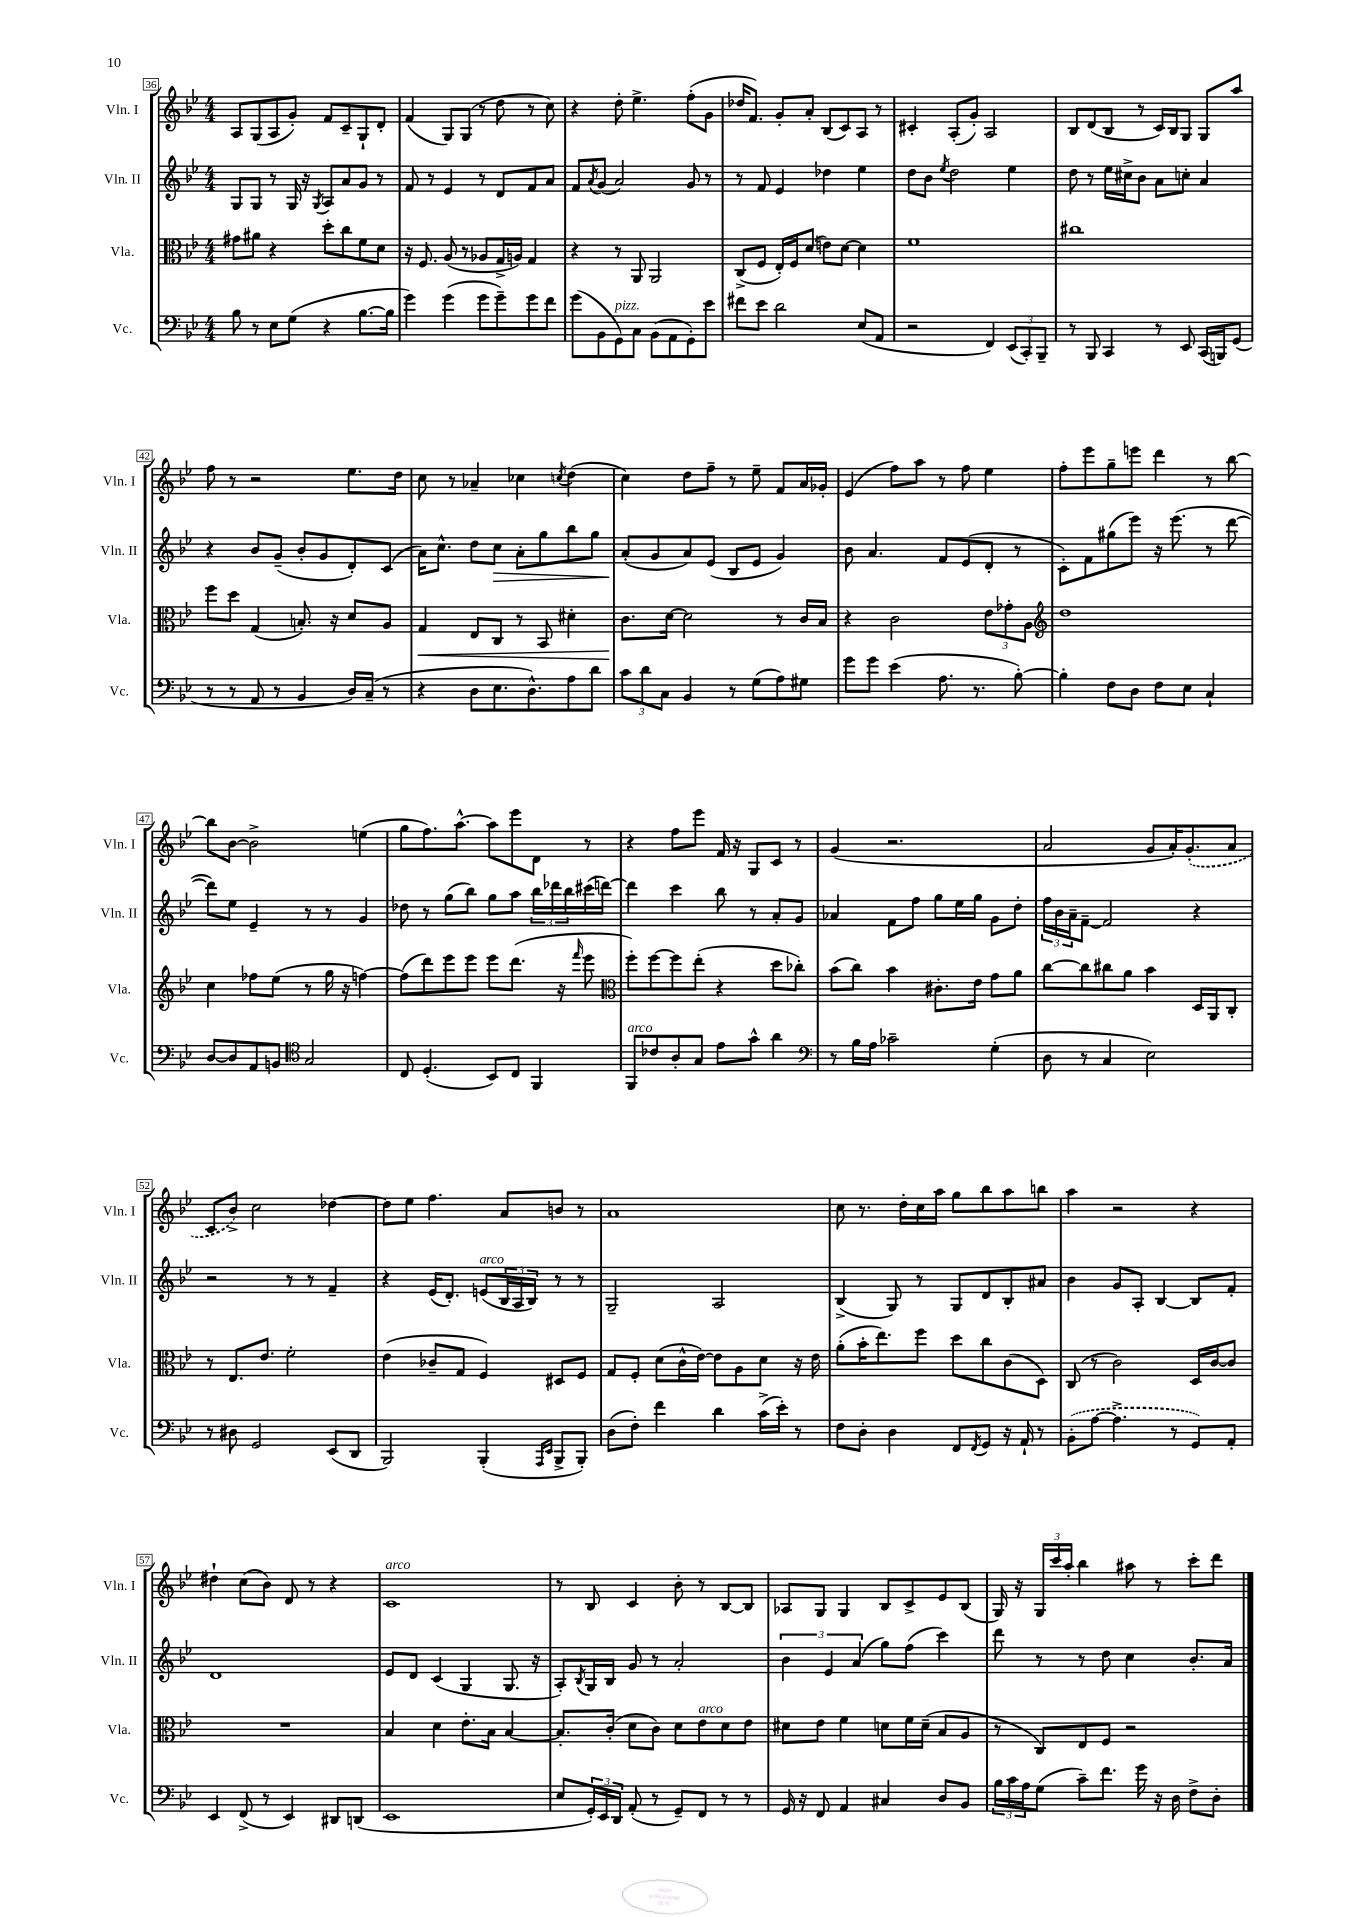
<<
\new StaffGroup <<
\new Staff = "s0" \with { instrumentName = "Vln. I" shortInstrumentName = "Vln. I" } {
    \clef treble \key bes \major \numericTimeSignature \time 4/4
    a8 g8( a8 g'8-.) f'8 c'8-- g8-! d'8-. |
    f'4( g8) g8( r8 d''8 r8 c''8) |
    r4 d''8-. ees''4.-> f''8-.( g'8 |
    des''16 f'8.) g'8-. a'8-. bes8( c'8) a8 r8 |
    cis'4-. a8-.( g'8-.) a2 |
    bes8 d'8( bes8 r8 c'16) bes16 g8 g8 a''8 |
    f''8 r8 r2 ees''8. d''16 |
    c''8 r8 aes'4-- ces''4 \acciaccatura { c''8 } d''4( |
    c''4) d''8 f''8-- r8 ees''8-- f'8 a'16 ges'16-. |
    ees'4( f''8) a''8 r8 f''8 ees''4 |
    f''8-. ees'''8 g''8-- e'''8 d'''4 r8 bes''8~ |
    bes''8 bes'8~ bes'2-> e''4( |
    g''8 f''8.) a''8.~-^ a''8 ees'''8 d'8 r8 |
    r4 f''8 ees'''8 f'16 r16 g8 c'8 r8 |
    g'4( r2. |
    a'2 g'8 a'16-.) \once \slurDashed g'8.-.( a'8 |
    c'8 bes'8->) c''2 des''4~ |
    des''8 ees''8 f''4. a'8 b'8 r8 |
    a'1 |
    c''8 r8. d''16-. c''16 a''16 g''8 bes''8 a''8 b''8 |
    a''4 r2 r4 |
    dis''4-! c''8( bes'8) d'8 r8 r4 |
    c'1^\markup { \italic "arco" } |
    r8 bes8 c'4 bes'8-. r8 bes8~ bes8 |
    aes8 g8 g4 bes8 c'8-> ees'8 bes8( |
    g16) r16 \tuplet 3/2 { g16 c'''16 a''16-. } bes''4 ais''8 r8 c'''8-. d'''8 \bar "|." |
}
\new Staff = "s1" \with { instrumentName = "Vln. II" shortInstrumentName = "Vln. II" } {
    \clef treble \key bes \major \numericTimeSignature \time 4/4
    g8 g8 r8 g16 r16 \acciaccatura { g8 } a8 a'8 g'8 r8 |
    f'8 r8 ees'4 r8 d'8 f'8 a'8 |
    f'8 \acciaccatura { a'8 } g'8( a'2) g'8 r8 |
    r8 f'8 ees'4 des''4 ees''4 |
    d''8 bes'8 \acciaccatura { ees''8 } d''2 ees''4 |
    d''8 r8 ees''16 cis''16-> bes'8 a'8 c''8-. a'4 |
    r4 bes'8 g'8--( bes'8-. g'8 d'8-.) c'8( |
    a'16) c''8.-^ d''8 c''8\> a'8-. g''8 bes''8 g''8 |
    a'8-.\!( g'8 a'8) ees'8( bes8 ees'8 g'4) |
    bes'8 a'4. f'8 ees'8( d'8-. r8 |
    c'8-.) f'8 gis''8( ees'''8) r16 ees'''8.( r8 d'''8~ |
    d'''8) ees''8 ees'4-- r8 r8 g'4 |
    des''8 r8 g''8( bes''8) g''8 a''8 \tuplet 3/2 { bes''16 des'''16 bes''16 } cis'''16( d'''16~) |
    d'''4 c'''4 bes''8 r8 a'8-. g'8 |
    aes'4 f'8 f''8 g''8 ees''16 g''16 g'8 d''8-. |
    \tuplet 3/2 { f''16 bes'16 a'16-- } f'8~-- f'2 r4 |
    r2 r8 r8 f'4-- |
    r4 ees'16( d'8.-.) e'8^\markup { \italic "arco" }( \tuplet 3/2 { bes16 a16 bes16) } r8 r8 |
    g2-- a2 |
    bes4->( g8) r8 g8 d'8 bes8-. ais'8 |
    bes'4 g'8 a8-. bes4~ bes8 f'8-. |
    d'1 |
    ees'8 d'8 c'4( g4 g8. r16 |
    a8-.) \acciaccatura { bes8 } g16 bes16 g'8 r8 a'2-. |
    \tuplet 3/2 { bes'4 ees'4 a'4( } g''8) f''8( c'''4) |
    d'''8 r8 r8 d''8 c''4 bes'8.-. a'16 \bar "|." |
}
\new Staff = "s2" \with { instrumentName = "Vla." shortInstrumentName = "Vla." } {
    \clef alto \key bes \major \numericTimeSignature \time 4/4
    gis'8 ais'8 r4 d''8-. c''8 f'8 d'8 |
    r16 f8. a8( r8 aes8 g16-> a16) g4 |
    r4 r8 a,8 a,2 |
    c8->( f8 ees16-.) f16 d'8( e'8) d'8~ d'4 |
    f'1 |
    cis''1 |
    f''8 d''8 g4( b8.-.) r16 d'8 a8 |
    g4\< ees8 c8 r8 bes,8 dis'4-. |
    c'8.\! d'16~ d'2 r8 c'16 bes16 |
    r4 c'2 \tuplet 3/2 { ees'8 ges'8-. a8 } |
    \clef treble d''1 |
    c''4 fes''8 ees''8( r8 g''16 r16 f''4~) |
    f''8( d'''8) ees'''8 ees'''8 ees'''8 d'''8.( r16 \grace { f'''16 } ees'''8 |
    \clef alto f''8-.) f''8~ f''8 ees''8-.( r4 d''8 ces''8-.) |
    bes'8( c''8) bes'4 cis'8.-. ees'16 g'8 a'8 |
    c''8~ c''8 cis''8 a'8 bes'4 d16 a,16 c8-. |
    r8 ees8. ees'8. f'2-. |
    ees'4( ces'8-- g8 f4) dis8 f8 |
    g8 f8-. d'8( c'16-^ ees'16~) ees'8 a8 d'8 r16 ees'16 |
    a'8-.( bes'16-. ees''8.) f''8 d''8 c''8 c'8( d8) |
    c8( r8 c'2) d16 c'16~ c'8 |
    R1 |
    bes4 d'4 ees'8.-. bes16 bes4~ |
    bes8.-. c'16-.( d'8 c'8) d'8 ees'8^\markup { \italic "arco" } d'8 ees'8 |
    dis'8 ees'8 f'4 d'8 f'16 d'16--( bes8 a8 |
    r8 c8) ees8 f8 r2 \bar "|." |
}
\new Staff = "s3" \with { instrumentName = "Vc." shortInstrumentName = "Vc." } {
    \clef bass \key bes \major \numericTimeSignature \time 4/4
    bes8 r8 ees8 g8( r4 bes8.~ bes16 |
    g'4) g'4( g'8 g'8--) g'8 f'8 |
    g'8( bes,8 g,8^\markup { \italic "pizz." }) c8 bes,8( a,8 g,8-.) ees'8 |
    fis'8 ees'8 d'2 ees8( a,8 |
    r2 f,4) \tuplet 3/2 { ees,8( c,8-.) bes,,8-- } |
    r8 bes,,8 c,4 r8 ees,8 c,16( b,,16) g,8( |
    r8 r8 a,8 r8 bes,4 d16) c16--( r8 |
    r4 d8 ees8. d8.-^) a8 d'8 |
    \tuplet 3/2 { c'8 d'8 c8 } bes,4 r8 g8( a8) gis8 |
    g'8 g'8 ees'4( a8. r8. bes8~-.) |
    bes4-. f8 d8 f8 ees8 c4-! |
    d8~ d8 a,8 b,8 \clef tenor g2 |
    c8 d4.-.( bes,8) c8 f,4 |
    f,8^\markup { \italic "arco" } ces'8 a8-. g8 ees'8 g'8-^ a'4 |
    \clef bass r8 bes16 a16 ces'2-- g4-.( |
    d8 r8 c4 ees2) |
    r8 dis8 g,2 ees,8( d,8 |
    bes,,2) bes,,4-.( \grace { a,,16 ees,16 } bes,,8-> bes,,8-.) |
    d8( f8-.) f'4 d'4 c'16->( ees'16-.) r8 |
    f8 d8-. d4 f,8 \acciaccatura { f,8 } g,8 r16 a,16-! r8 |
    \once \slurDashed bes,8-.( a8~ a4.-> r8 g,8) a,8-. |
    ees,4 f,8->( r8 ees,4) dis,8 d,8( |
    ees,1 |
    ees8 \tuplet 3/2 { g,16-.) ees,16 d,16 } a,8-.( r8 g,8--) f,8 r8 r8 |
    g,16 r16 f,8 a,4 cis4 d8 bes,8 |
    \tuplet 3/2 { bes16 c'16 a16 } g8( c'8--) f'8. g'16 r16 d16 f8-> d8-. \bar "|." |
}
>>
>>
\layout { \context { \Score currentBarNumber = #36 \override BarNumber.stencil = #(make-stencil-boxer 0.1 0.3 ly:text-interface::print) } }
